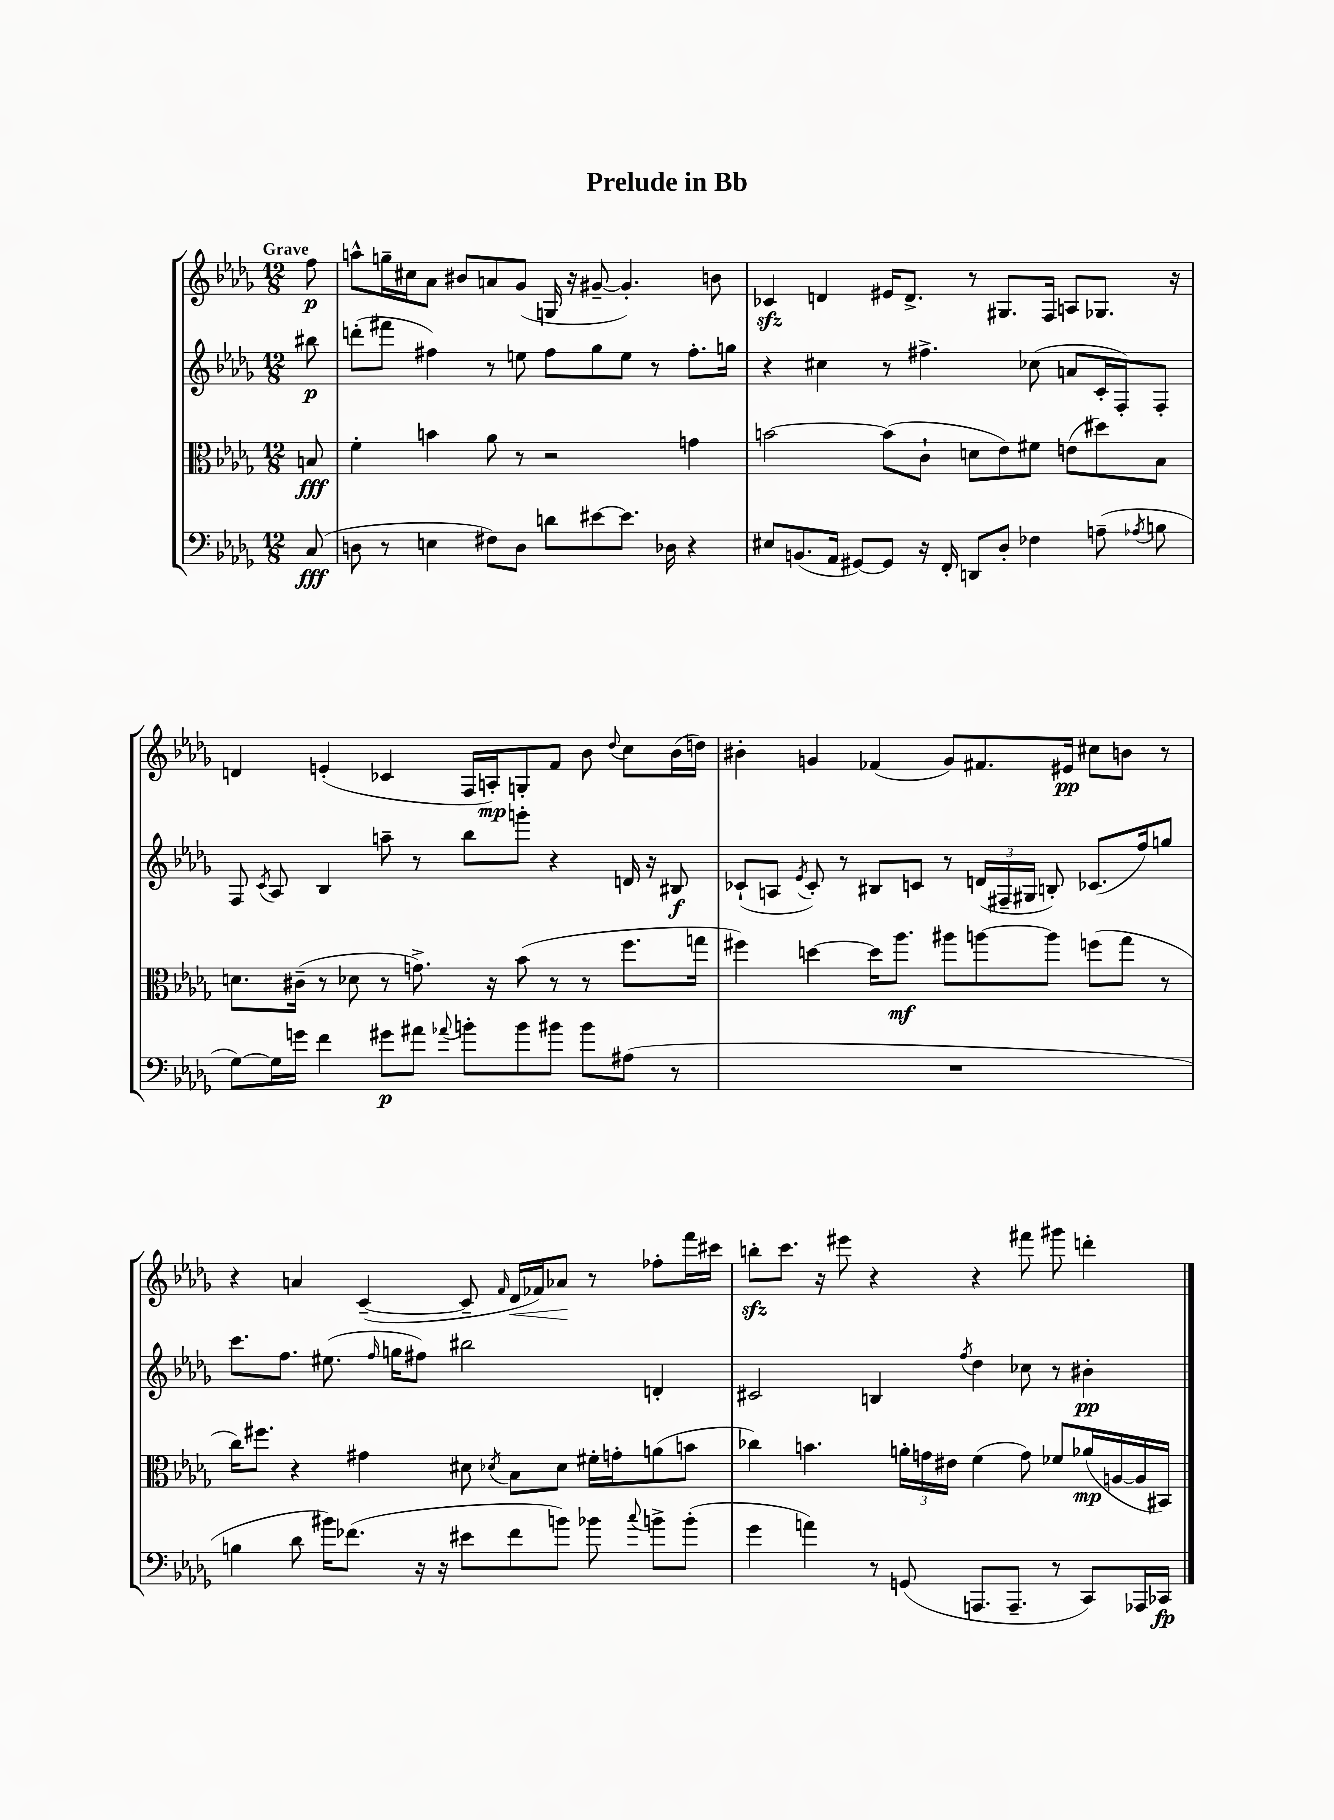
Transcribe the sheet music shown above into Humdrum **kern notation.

**kern	**kern	**kern	**kern
*staff4	*staff3	*staff2	*staff1
*clefF4	*clefC3	*clefG2	*clefG2
*k[b-e-a-d-g-]	*k[b-e-a-d-g-]	*k[b-e-a-d-g-]	*k[b-e-a-d-g-]
*M12/8	*M12/8	*M12/8	*M12/8
(8C	8B	8bb#	8ff
=	=	=	=
8D	4f'	(8ddd'	8aa^^
8r	.	8fff#	16gg~
.	.	.	16cc#
4E	4b	4ff#)	8a-
.	.	.	8b#
8F#)	8a-	8r	8a
8D	8r	8ee	(8g-
8d	2r	8ff#	16G
.	.	.	16r
[8e#	.	8gg-	[8g#~
8.e#]	.	8ee	4.g#'])
.	.	8r	.
16D-	.	.	.
4r	4g	8.ff#'	.
.	.	.	8b
.	.	16gg	.
=	=	=	=
8E#	[2b	4r	4c-
(8.BB	.	.	.
.	.	4cc#	4d
16AA-	.	.	.
[8GG#)	.	.	.
8GG#]	(8b]	8r	16e#
.	.	.	8.d^
16r	8c`	4.ff#^	.
16FF'	.	.	.
8DD	8d	.	8r
8D-'	8e-)	.	8.G#
4F-	8f#	(8cc-	.
.	.	.	16F
.	(8e	8a	8A
(8A~	8dd#)	16c'	8.G-
.	.	16F')	.
8qA-	.	.	.
8B	8B-	8F'	.
.	.	.	16r
=	=	=	=
[8G-)	8.d	8F	4d
.	.	8qc	.
16G-]	.	8A-	.
16g	(16c#~	.	.
4f	8r	4B-	(4e'
.	8d-	.	.
8g#	8r	8aa~	4c-
8a#	8.g^)	8r	.
8qqa-	.	.	.
8b'	.	8bb-	16F
.	16r	.	16A')
8b	(8b-	8ggg'	8G'
8b#	8r	4r	8f
8b#	8r	.	8b-
.	.	.	8qqdd-
(8A#	8.ff	16d	8cc
.	.	16r	.
8r	.	8B#	(16b-
.	16gg	.	16dd)
=	=	=	=
1.r	4ff#)	(8c-`	4b#'
.	.	8A	.
.	.	8qe-	.
.	[4dd	8c-')	4g
.	.	8r	.
.	16dd]	8B#	(4f-
.	8.aa-	.	.
.	.	8c	.
.	8aa#	8r	8g)
.	[8aa	(24d	8.f#
.	.	24F#~	.
.	.	24G#	.
.	8aa]	8B')	.
.	.	.	16e#
.	(8ff	(8.c-	8cc#
.	8gg-	.	8b
.	.	16ff)	.
.	8r	8gg	8r
=	=	=	=
4B	16cc)	8.ccc	4r
.	8.ff#	.	.
.	.	8.ff	.
8d-	4r	.	4a
16b#)	.	(8.ee#	.
(8.f-	.	.	.
.	4g#	.	([4c~
.	.	16qqff	.
.	.	16gg	.
16r	.	8ff#)	.
16r	.	.	.
8e#	8d#	2bb#	8c~]
.	8qd-	.	16qqf
8f-	8B-	.	16d-
.	.	.	16f-)
8b)	8d-	.	8a-
8b-	16f#'	.	8r
.	16g'	.	.
8qqcc	.	.	.
8b^	(8a	4d'	8ff-'
(8b'	8b	.	16fff
.	.	.	16ccc#
=	=	=	=
4g-	4cc-)	2c#	8bb'
.	.	.	8.ccc
4a)	4.b	.	.
.	.	.	16r
.	.	.	8eee#
8r	.	4B	4r
(8GG	24a'	.	.
.	24g	.	.
.	24e#	.	.
.	.	8qff	.
8.AAA	(4f	4dd-	4r
8.AAA~	.	.	.
.	8g)	8cc-	8fff#
8r	8f-	8r	8ggg#
8CC)	(16a-	4b#'	4ddd'
.	[16A	.	.
16AAA-	16A]	.	.
16CC-	16BB#)	.	.
==	==	==	==
*-	*-	*-	*-
